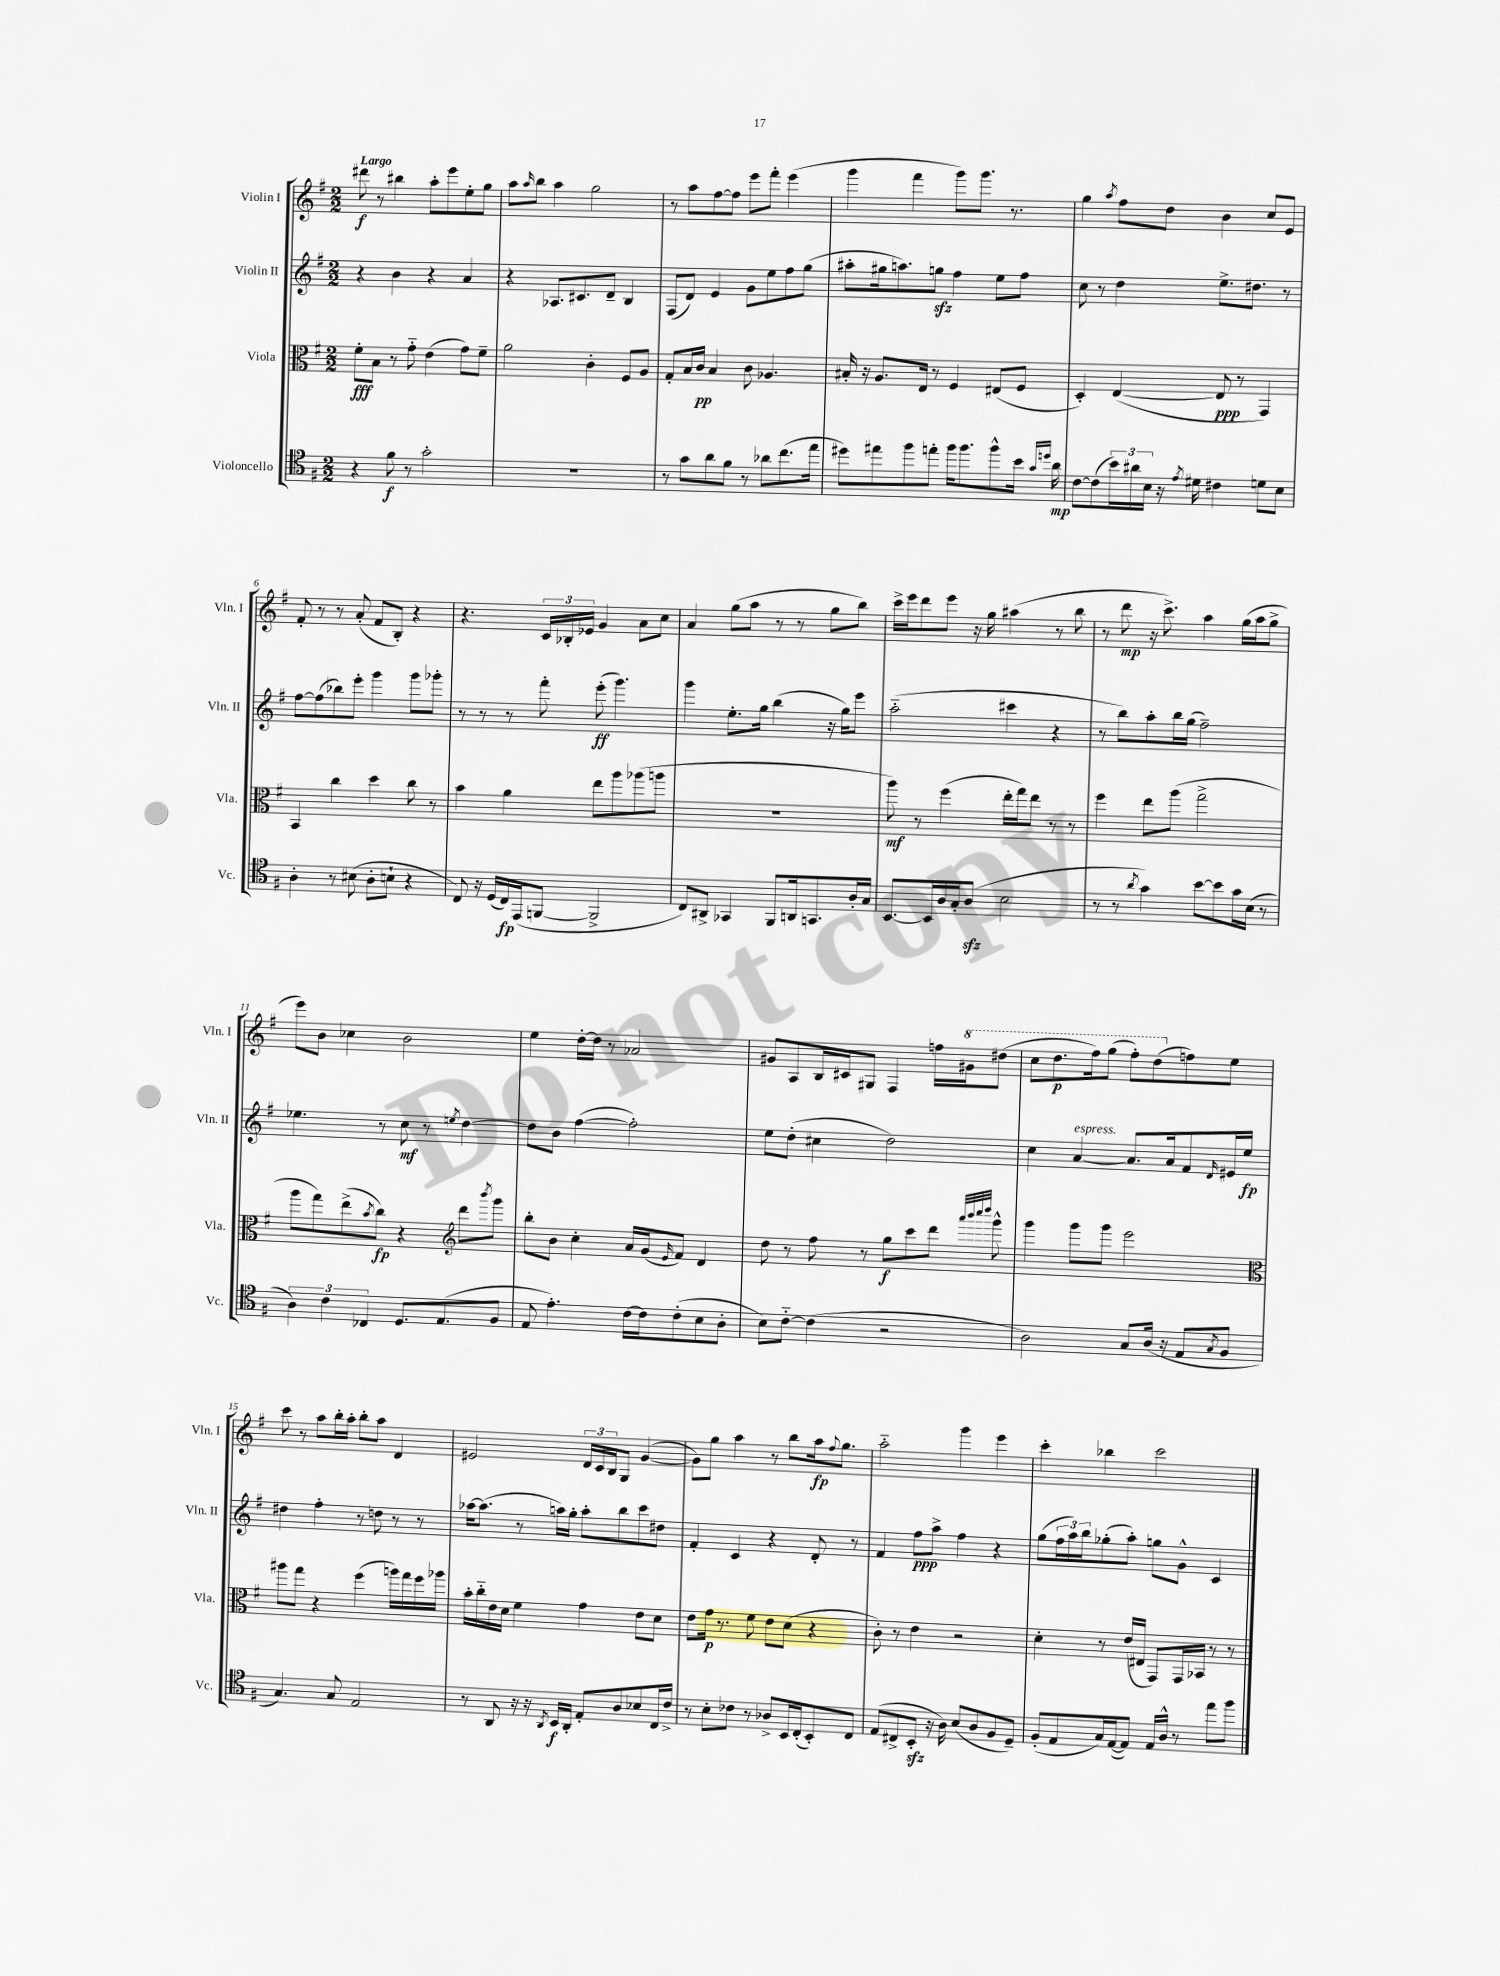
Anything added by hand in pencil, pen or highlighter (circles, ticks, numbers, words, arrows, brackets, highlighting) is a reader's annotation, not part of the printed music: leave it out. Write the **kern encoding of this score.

**kern	**dynam	**kern	**dynam	**kern	**dynam	**kern	**dynam
*part4	*part4	*part3	*part3	*part2	*part2	*part1	*part1
*staff4	*staff4	*staff3	*staff3	*staff2	*staff2	*staff1	*staff1
*I"Violoncello	*	*I"Viola	*	*I"Violin II	*	*I"Violin I	*
*I'Vc.	*	*I'Vla.	*	*I'Vln. II	*	*I'Vln. I	*
*clefC4	*	*clefC3	*	*clefG2	*	*clefG2	*
*k[f#]	*	*k[f#]	*	*k[f#]	*	*k[f#]	*
*M2/2	*	*M2/2	*	*M2/2	*	*M2/2	*
=1	=1	=1	=1	=1	=1	=1	=1
!	!	!	!	!	!	!LO:TX:a:B:t=Largo	!
4r	.	8f#'\L	fff	4r	.	8ddd#X\	f
.	.	8B\J	.	.	.	8r	.
8f#\	f	8r	.	4b\	.	4bb#X\	.
8r	.	8g\	.	.	.	.	.
2g'\	.	(4e\	.	4r	.	8aa'\L	.
.	.	.	.	.	.	8eee\	.
.	.	8g\L)	.	4a/	.	8ee'\	.
.	.	8f#~\J	.	.	.	8gg\J	.
=2	=2	=2	=2	=2	=2	=2	=2
1r	.	2a\	.	4r	.	8aa\L	.
.	.	.	.	.	.	16qqaa/	.
.	.	.	.	.	.	8bb\J	.
.	.	.	.	8.A-X/L	.	4aa\	.
.	.	.	.	8.c#X/	.	.	.
.	.	4c'\	.	.	.	2gg\	.
.	.	.	.	8d~/J	.	.	.
.	.	8F#/L	.	4B/	.	.	.
.	.	8A/J	.	.	.	.	.
=3	=3	=3	=3	=3	=3	=3	=3
8r	.	8G'/L	.	(8F#/L	.	8r	.
8g\L	.	16B/L	.	8d/J)	.	8aa\L	.
.	.	16c/JJ	pp	.	.	.	.
8a\	.	4B/	.	4e/	.	[8ff#\	.
8f#\J	.	.	.	.	.	8ff#\J]	.
8r	.	8c\	.	8g\L	.	8eee\L	.
8a-X\L	.	4.A-X/	.	8ee\	.	8fff#'\J	.
(8.cc\	.	.	.	8ff#\	.	(4eee\	.
.	.	.	.	(8gg\J	.	.	.
16ee\Jk	.	.	.	.	.	.	.
=4	=4	=4	=4	=4	=4	=4	=4
8dd#X\L)	.	16B#X'/	.	8aa#X'\L	.	4ggg\	.
.	.	16r	.	.	.	.	.
8ee#X\	.	8.A/L	.	16gg#X\k	.	.	.
.	.	.	.	8.aan\)	.	.	.
8ff#\	.	.	.	.	.	4fff#\	.
.	.	16E/Jk	.	.	.	.	.
8een'\J	.	8r	.	8ggnzz\J	.	.	.
16ff#\KL	.	4F#/	.	4ff#\	.	8ggg\L)	.
8.ff#\	.	.	.	.	.	.	.
.	.	.	.	.	.	8.ggg\J	.
8ff#^^\	.	(8E#X/L	.	8ee\L	.	.	.
.	.	.	.	.	.	8.r	.
16b\Jk	.	8F#/J	.	8ff#\J	.	.	.
16qqg/LL	.	.	.	.	.	.	.
16qqddn/JJ	.	.	.	.	.	.	.
16a\	mp	.	.	.	.	.	.
=5	=5	=5	=5	=5	=5	=5	=5
[8c\L	.	4D'/)	.	8cc\	.	4gg\	.
(8c\]	.	.	.	8r	.	.	.
.	.	.	.	.	.	8qaa/	.
24b\L)	.	([4E/	.	4dd\	.	8ff#\L	.
24a#X\	.	.	.	.	.	.	.
24B\JJ	.	.	.	.	.	.	.
16r	.	.	.	.	.	8dd\J	.
8qe/	.	.	.	.	.	.	.
16d#X\	.	.	.	.	.	.	.
4c#X\	.	8E/]	ppp	8.ee^\L	.	4b\	.
.	.	8r	.	.	.	.	.
.	.	.	.	8.dd#X\J	.	.	.
8dn\L	.	4GG/)	.	.	.	8cc/L	.
8B\J	.	.	.	8r	.	8e/J	.
!!LO:LB:g=z
=6	=6	=6	=6	=6	=6	=6	=6
4A'\	.	4BB/	.	[8ff#\L	.	8f#'/	.
.	.	.	.	(8ff#\]	.	8r	.
8r	.	4cc\	.	8bb-X\)	.	8r	.
(8B#X\	.	.	.	8eee'\J	.	(8a'/	.
8A'\L	.	4dd\	.	4ggg\	.	8f#/L	.
8Bn`\J	.	.	.	.	.	8B'/J)	.
4r	.	8cc\	.	8ggg\L	.	4r	.
.	.	8r	.	8ggg-X'\J	.	.	.
=7	=7	=7	=7	=7	=7	=7	=7
8C/)	.	4b\	.	8r	.	4.r	.
16r	.	.	.	8r	.	.	.
(16D/LL	.	.	.	.	.	.	.
16C/)	fp	4a\	.	8r	.	.	.
(16EE/J	.	.	.	.	.	.	.
[8FFn/J	.	.	.	8fff#'\	.	24c/LL	.
.	.	.	.	.	.	24B-X'/	.
.	.	.	.	.	.	24e-X/JJ	.
2FF^/]	.	8ee\L	.	(8eee'\	ff	4g/	.
.	.	8aa\	.	4.ggg\)	.	.	.
.	.	(8aa-X\	.	.	.	8a\L	.
.	.	8aan\J	.	.	.	8cc\J	.
=8	=8	=8	=8	=8	=8	=8	=8
8C/L)	.	1r	.	4ggg\	.	4a/	.
8AA#X^/J	.	.	.	.	.	.	.
4GG-X/	.	.	.	8.ee'\L	.	(8gg\L	.
.	.	.	.	.	.	8aa\J	.
.	.	.	.	16gg\Jk	.	.	.
8FF#/L	.	.	.	(4bb\	.	8r	.
16AAn/k	.	.	.	.	.	8r	.
8.GGn/	.	.	.	.	.	.	.
.	.	.	.	16r	.	8gg\L	.
.	.	.	.	16gg\KL)	.	.	.
16A'/L	.	.	.	8eee\J	.	8bb\J)	.
16G/JJ	.	.	.	.	.	.	.
=9	=9	=9	=9	=9	=9	=9	=9
[8.BB/L	.	8aa\)	mf	(2aa\	.	16ccc^\LL	.
.	.	.	.	.	.	16eee\J	.
.	.	8r	.	.	.	8ddd\	.
16BB/L]	.	.	.	.	.	.	.
16A/	.	(4ff#\	.	.	.	8eee\J	.
16G'/J	.	.	.	.	.	.	.
(8Azz/J	.	.	.	.	.	16r	.
.	.	.	.	.	.	16gg\	.
2B\	.	16ee'\LL	.	4ccc#X\	.	(4aa#X\	.
.	.	16gg\J)	.	.	.	.	.
.	.	8ee\J	.	.	.	.	.
.	.	8r	.	4r	.	8r	.
.	.	8r	.	.	.	8bb\	.
=10	=10	=10	=10	=10	=10	=10	=10
8r	.	4ff#\	.	8r	.	8r	.
8r	.	.	.	8bb\L)	.	8ddd\	mp
8qa/	.	.	.	.	.	.	.
4g\)	.	8ee\L	.	8aa'\	.	16r	.
.	.	.	.	.	.	8.ccc^\)	.
.	.	(8aa\J	.	16bb\L	.	.	.
.	.	.	.	(16gg\JJ	.	.	.
[8b\L	.	2gg^\	.	2ff#~\)	.	4aa\	.
8b\]	.	.	.	.	.	.	.
16g\L	.	.	.	.	.	(16gg\LL	.
(16B\JJ	.	.	.	.	.	16aa\J	.
8r	.	.	.	.	.	8gg^\J	.
!!LO:LB:g=z
=11	=11	=11	=11	=11	=11	=11	=11
6A\)	.	8aa\L	.	4.ee-X\	.	8eee\L)	.
.	.	8gg\)	.	.	.	8b\J	.
6c\	.	.	.	.	.	.	.
.	.	(8ee^\	.	.	.	4cc-X\	.
6C-X/	.	.	.	.	.	.	.
.	.	8qb/	.	.	.	.	.
.	.	8cc\J)	fp	8r	.	.	.
8.D/L	.	4r	.	8cc\	mf	2b\	.
.	.	.	.	8r	.	.	.
(8.E/	.	.	.	.	.	.	.
*	*	*clefG2	*	*	*	*	*
.	.	.	.	8qeen/	.	.	.
.	.	8ddd\L	.	[4dd\	.	.	.
.	.	8qbbb/	.	.	.	.	.
8F#/J	.	8ggg\J	.	.	.	.	.
=12	=12	=12	=12	=12	=12	=12	=12
8E/	.	8bb'\L	.	8dd\L]	.	4ee\	.
4.e'\)	.	8b\J	.	8b\J	.	.	.
.	.	4cc'\	.	([4ff#\	.	[16dd'\LL	.
.	.	.	.	.	.	16dd\JJ]	.
.	.	.	.	.	.	8r	.
[16c\LL	.	16a/LL	.	2ff#'\])	.	2a-X/	.
16c\J]	.	(16g/J	.	.	.	.	.
.	.	16qqe/	.	.	.	.	.
(8c'\	.	8f#/J)	.	.	.	.	.
8B\	.	4d/	.	.	.	.	.
8A'\J	.	.	.	.	.	.	.
=13	=13	=13	=13	=13	=13	=13	=13
8B\L)	.	8dd\	.	8ee\L	.	8g#X/L	.
[8c\J	.	8r	.	(8dd'\J	.	8A/	.
(4c\]	.	8ff#\	.	4cc#X\	.	16B/L	.
.	.	.	.	.	.	16c#X/J	.
.	.	8r	.	.	.	8G#X/J	.
2r	.	8gg\L	f	2dd\)	.	4F#/	.
.	.	8ccc\	.	.	.	.	.
.	.	8ddd\J	.	.	.	16ffn\LL	.
*	*	*	*	*	*	*8va	*
.	.	.	.	.	.	16gg#X\J	.
.	.	32qqaaa/LLL	.	.	.	.	.
.	.	32qqbbb/	.	.	.	.	.
.	.	32qqcccc/	.	.	.	.	.
.	.	32qqdddd/JJJ	.	.	.	.	.
.	.	8ggg^^\	.	.	.	(8ddd#X\J	.
=14	=14	=14	=14	=14	=14	=14	=14
2A\)	.	4ggg\	.	4cc\	.	8ccc\L	.
.	.	.	.	.	.	8.ddd\	p
!	!	!	!	!LO:TX:a:i:t=espress.	!	!	!
.	.	8ggg\L	.	[4a/	.	.	.
.	.	.	.	.	.	16fff#\k)	.
.	.	8ggg\J	.	.	.	(8ggg\J	.
8G/L	.	2eee\	.	8.a/L]	.	8fff#'\L)	.
(16A/Jk	.	.	.	.	.	(8ddd\	.
16r	.	.	.	16a/k	.	.	.
*	*	*	*	*	*	*X8va	*
8E/L	.	.	.	8f#/	.	8ffn\)	.
8qG/	.	.	.	16qqd/	.	.	.
8F#/J	.	.	.	16e#X/L	.	8ee\J	.
.	.	.	.	16ee/JJ	fp	.	.
!!LO:LB:g=z
=15	=15	=15	=15	=15	=15	=15	=15
*	*	*clefC3	*	*	*	*	*
4.G/)	.	8aa#X\L	.	4dd#X\	.	8ccc\	.
.	.	8gg\J	.	.	.	8r	.
.	.	4r	.	4ff#'\	.	8aa\L	.
8G/	.	.	.	.	.	16bb'\L	.
.	.	.	.	.	.	16aa'\JJ	.
2E/	.	(4ff#\	.	8r	.	8bb'\L	.
.	.	.	.	8ddn\	.	8aa\J	.
.	.	16aan\LL)	.	8r	.	4d/	.
.	.	16gg\	.	.	.	.	.
.	.	16ff#\	.	8r	.	.	.
.	.	16aa-X\JJ	.	.	.	.	.
=16	=16	=16	=16	=16	=16	=16	=16
8r	.	16b'\LL	.	[16aa-X\KL	.	2e#X/	.
.	.	16cc\	.	(8.aa-\J]	.	.	.
8AA/	.	16e\	.	.	.	.	.
.	.	16d\JJ	.	.	.	.	.
16r	.	4f#\	.	8r	.	.	.
16r	.	.	.	.	.	.	.
8qAA/	.	.	.	.	.	.	.
16BB/LL	f	.	.	16aan\LL)	.	.	.
16AA'/JJ	.	.	.	16gg'\JJ	.	.	.
8E'/L	.	4g\	.	8aa'\L	.	24d/LL	.
.	.	.	.	.	.	24c/	.
.	.	.	.	.	.	24B/J	.
8A/	.	.	.	8bb\	.	8G/J	.
8B-X/	.	8e\L	.	8ccc\	.	([4g/	.
16C/L	.	8d\J	.	8dd#X\J	.	.	.
16c^/JJ	.	.	.	.	.	.	.
=17	=17	=17	=17	=17	=17	=17	=17
8r	.	8e\L	.	4f#'/	.	8g\L])	.
8B'\L	.	16g\Jk	p	.	.	8gg\J	.
.	.	8.r	.	.	.	.	.
8c-X\J	.	.	.	4c/	.	4aa\	.
8r	.	8f#\	.	.	.	.	.
8A-X^/L	.	8e\L	.	4r	.	8r	.
16BB/L	.	(8d\J	.	.	.	8bb\L	.
(16C'/J	.	.	.	.	.	.	.
8BB'/)	.	4r	.	8d'/	.	16aa\k	fp
.	.	.	.	.	.	8qqff#/	.
.	.	.	.	.	.	8.gg\J	.
8C/J	.	.	.	8r	.	.	.
=18	=18	=18	=18	=18	=18	=18	=18
(8E/L	.	8c'\)	.	4f#/	.	2aa\	.
8C#X^/	.	8r	.	.	.	.	.
8BBzz'/J	.	4e\	.	8ff#\L	ppp	.	.
16r	.	.	.	8aa^\J	.	.	.
16A\)	.	.	.	.	.	.	.
(8B/L	.	2r	.	4ff#\	.	4ggg\	.
8A/	.	.	.	.	.	.	.
8F#/	.	.	.	4r	.	4eee\	.
8D~/J)	.	.	.	.	.	.	.
=19	=19	=19	=19	=19	=19	=19	=19
(8F#'/L	.	4d'\	.	(8gg\L	.	4ccc'\	.
8E/	.	.	.	24ff#\L	.	.	.
.	.	.	.	24aa\)	.	.	.
.	.	.	.	24bb\J	.	.	.
16G/L)	.	8r	.	(8gg-X'\	.	4bb-X\	.
([16E/J	.	.	.	.	.	.	.
8E/J])	.	(16e/LL	.	8aa'\J)	.	.	.
.	.	16E#X/JJ	.	.	.	.	.
16E/LL	.	8GG/L)	.	8ggn\L	.	2ccc\	.
16A^^/JJ	.	.	.	.	.	.	.
8r	.	16GG/L	.	8g^^\J	.	.	.
.	.	16BB-X/JJ	.	.	.	.	.
8ee\L	.	8r	.	4c/	.	.	.
8ff#\J	.	8r	.	.	.	.	.
==	==	==	==	==	==	==	==
*-	*-	*-	*-	*-	*-	*-	*-
